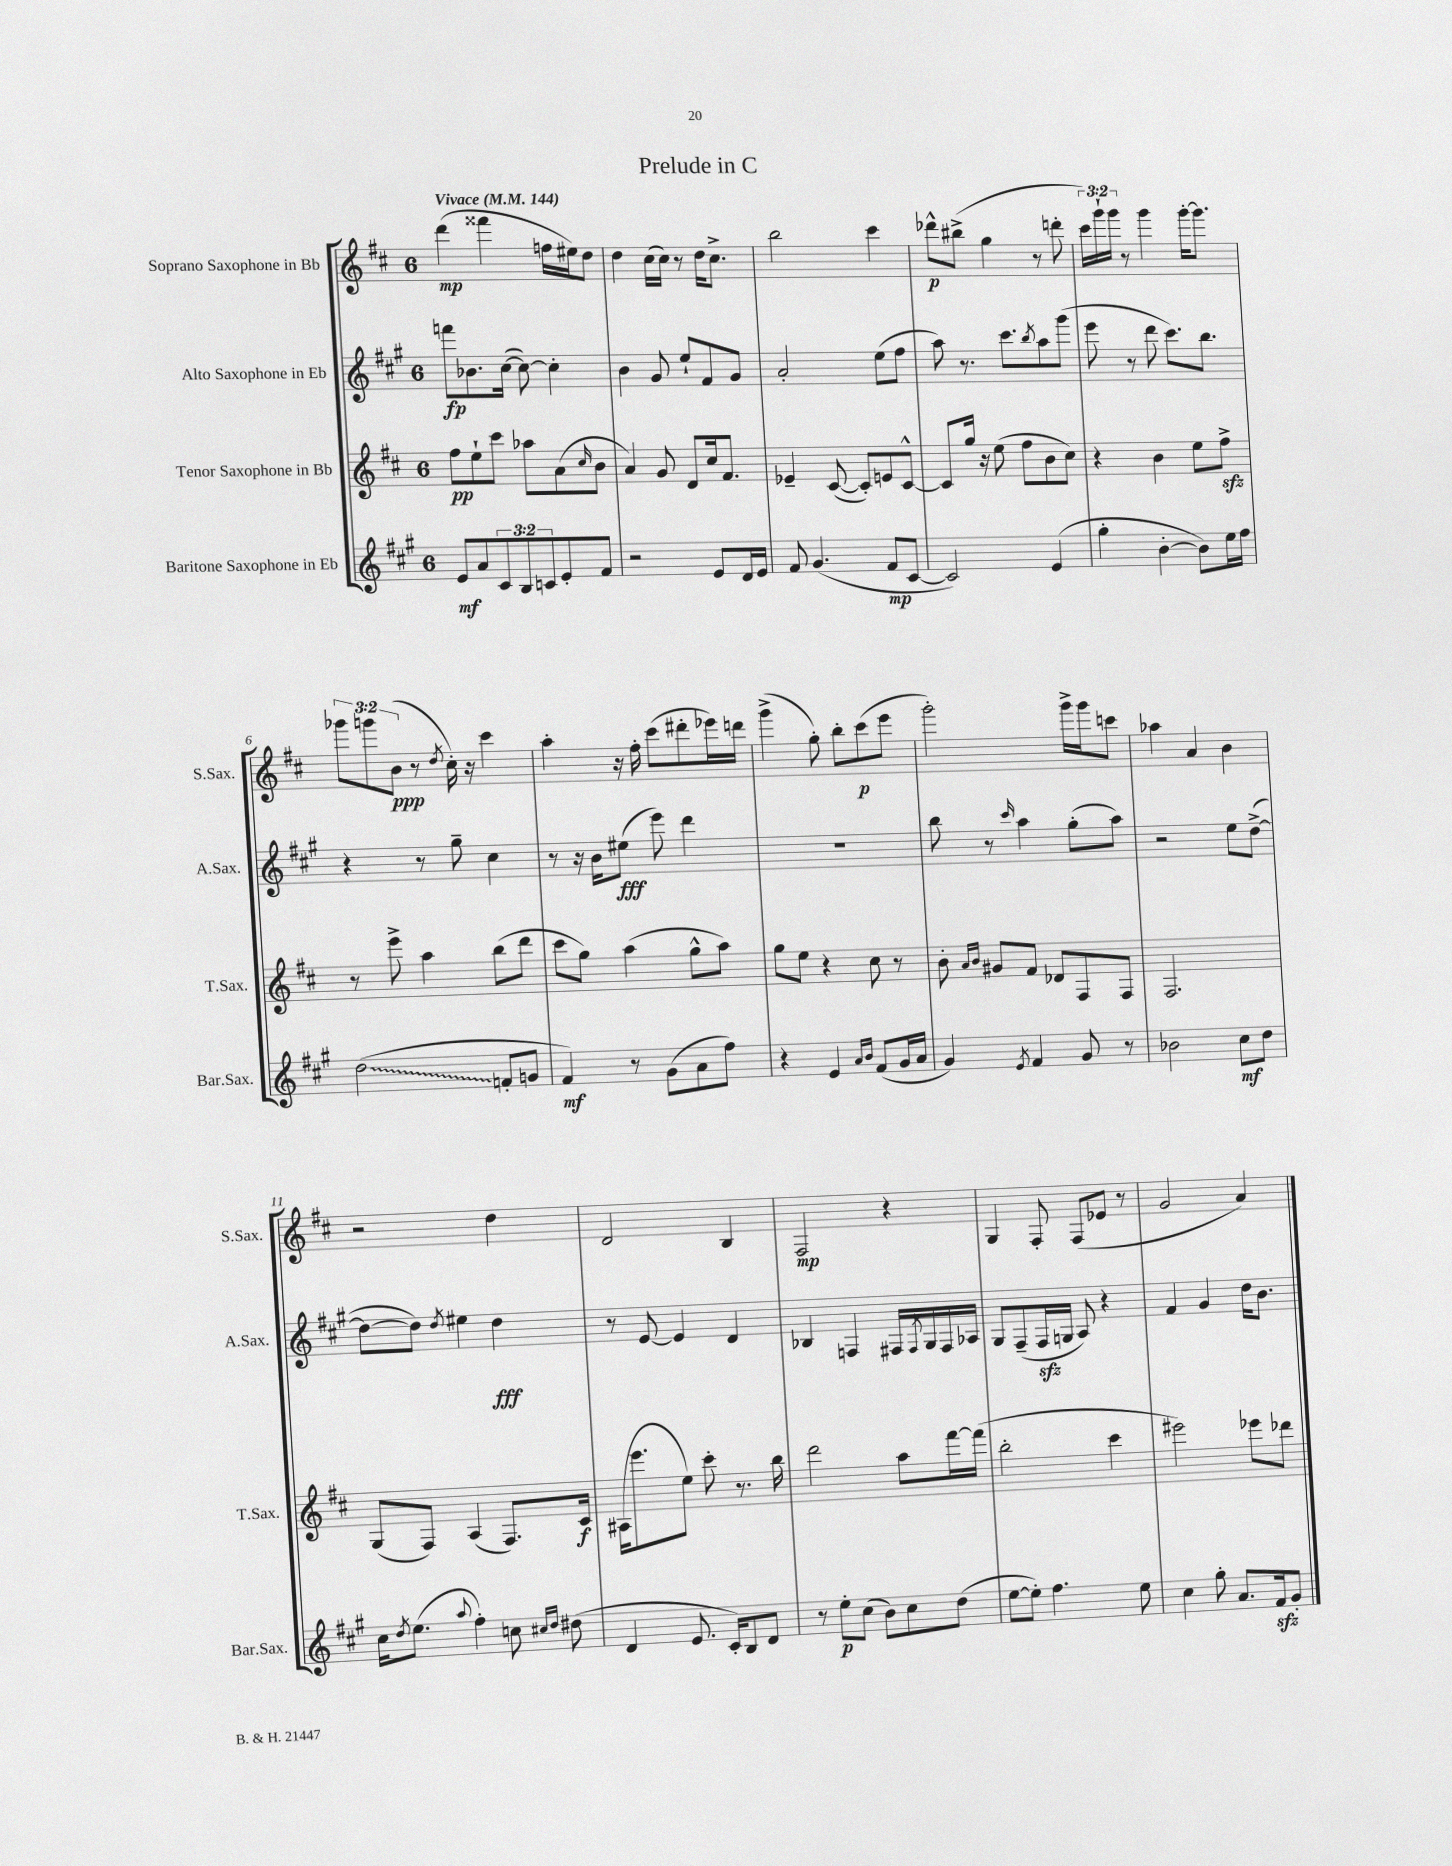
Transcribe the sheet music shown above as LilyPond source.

\header { title = "Prelude in C" }
<<
\new StaffGroup <<
\new Staff = "s0" \with { instrumentName = "Soprano Saxophone in Bb" shortInstrumentName = "S.Sax." } {
    \clef treble \key d \major \once \override Staff.TimeSignature.style = #'single-digit \time 6/8 \override Staff.TupletNumber.text = #tuplet-number::calc-fraction-text \tempo "Vivace" 4 = 144
    d'''4\mp( fisis'''4 f''16 eis''16) d''8 |
    d''4 cis''16( cis''16) r8 d''16 cis''8.-> |
    b''2 cis'''4 |
    des'''8-^\p bis''8->( g''4 r8 d'''8-. |
    \tuplet 3/2 { cis'''16) g'''16-! g'''16 } r8 g'''4 g'''16~-. g'''8. |
    \tuplet 3/2 { ges'''8 g'''8 b'8\ppp( } r8 \acciaccatura { d''8 } cis''16-.) r16 cis'''4 |
    a''4-. r16 fis''16-. cis'''8( dis'''8-. ees'''16) d'''16 |
    g'''4->( g''8-.) b''8-. cis'''8\p( e'''8 |
    g'''2-.) g'''16-> g'''16 c'''8 |
    aes''4 a'4 b'4 |
    r2 d''4 |
    d'2 b4 |
    fis2\mp r4 |
    g4 fis8-. fis8( ees'8 r8 |
    g'2 a'4) \bar "|." |
}
\new Staff = "s1" \with { instrumentName = "Alto Saxophone in Eb" shortInstrumentName = "A.Sax." } {
    \clef treble \key a \major \once \override Staff.TimeSignature.style = #'single-digit \time 6/8
    f'''8\fp bes'8. cis''16~( cis''8~) cis''4-. |
    b'4 gis'8 e''8-! fis'8 gis'8 |
    a'2-. e''8( fis''8 |
    a''8) r8. cis'''8. \acciaccatura { b''8 } a''8 gis'''8( |
    e'''8 r8 d'''8 cis'''8.) b''8. |
    r4 r8 gis''8-- cis''4 |
    r8 r16 b'16 eis''8\fff( e'''8) d'''4 |
    R2. |
    b''8 r8 \grace { cis'''16 } a''4 gis''8-.( a''8) |
    r2 e''8 d''8~->( |
    d''8~ d''8) \acciaccatura { d''8 } eis''4 d''4\fff |
    r8 e'8~ e'4 d'4 |
    bes4 f4 fis16 \acciaccatura { fis8 } gis16 fis16 aes16 |
    gis8 fis8--( fis16\sfz g16 a8) r4 |
    fis'4 gis'4 d''16 b'8. \bar "|." |
}
\new Staff = "s2" \with { instrumentName = "Tenor Saxophone in Bb" shortInstrumentName = "T.Sax." } {
    \clef treble \key d \major \once \override Staff.TimeSignature.style = #'single-digit \time 6/8
    fis''8\pp e''8-! cis'''8 aes''8 a'8( \grace { cis''16 } b'8 |
    a'4) g'8 d'8 cis''16 fis'8. |
    ees'4-- cis'8~( cis'8-.) e'8 cis'8~-^ |
    cis'8 g''16 r16 e''8( fis''8 b'8 cis''8) |
    r4 b'4 e''8 fis''8->\sfz |
    r8 e'''8-> a''4 b''8( d'''8 |
    cis'''8 g''8) a''4( g''8-^ a''8) |
    g''8 e''8 r4 cis''8 r8 |
    b'8-. \grace { a'16 b'16 } gis'8 fis'8 des'8 fis8 fis8 |
    fis2. |
    g8( fis8) a4( fis8.) cis'16\f |
    ais16( e'''8. e''8) cis'''8-. r8. b''16 |
    d'''2 a''8 fis'''16~ fis'''16( |
    b''2-. cis'''4 |
    eis'''2) ees'''8 des'''8 \bar "|." |
}
\new Staff = "s3" \with { instrumentName = "Baritone Saxophone in Eb" shortInstrumentName = "Bar.Sax." } {
    \clef treble \key a \major \once \override Staff.TimeSignature.style = #'single-digit \time 6/8 \override Staff.TupletNumber.text = #tuplet-number::calc-fraction-text
    e'8\mf a'8 \tuplet 3/2 { cis'8 b8 c'8 } e'8-. fis'8 |
    r2 e'8 d'16 e'16 |
    fis'8 gis'4.( fis'8\mp cis'8~ |
    cis'2) e'4( |
    gis''4-. b'4~-. b'8) e''16 fis''16 |
    \once \override Glissando.style = #'zigzag d''2\glissando( f'8-. g'8 |
    fis'4\mf) r8 gis'8( a'8 fis''8) |
    r4 e'4 \grace { a'16 b'16 } fis'8( gis'16 a'16 |
    gis'4) \acciaccatura { e'8 } fis'4 gis'8 r8 |
    bes'2 cis''8\mf d''8 |
    cis''16 \acciaccatura { d''8 } e''8.( \appoggiatura { a''8 } fis''4-.) c''8 \grace { cis''16 d''16 } dis''8( |
    d'4 e'8. cis'16-.) b8 d'8 |
    r8 e''8-.\p cis''8( b'8) cis''8 d''8( |
    e''8~ e''8-.) fis''4. e''8 |
    cis''4 gis''8-. a'8. fis'16\sfz gis'8-. \bar "|." |
}
>>
>>
